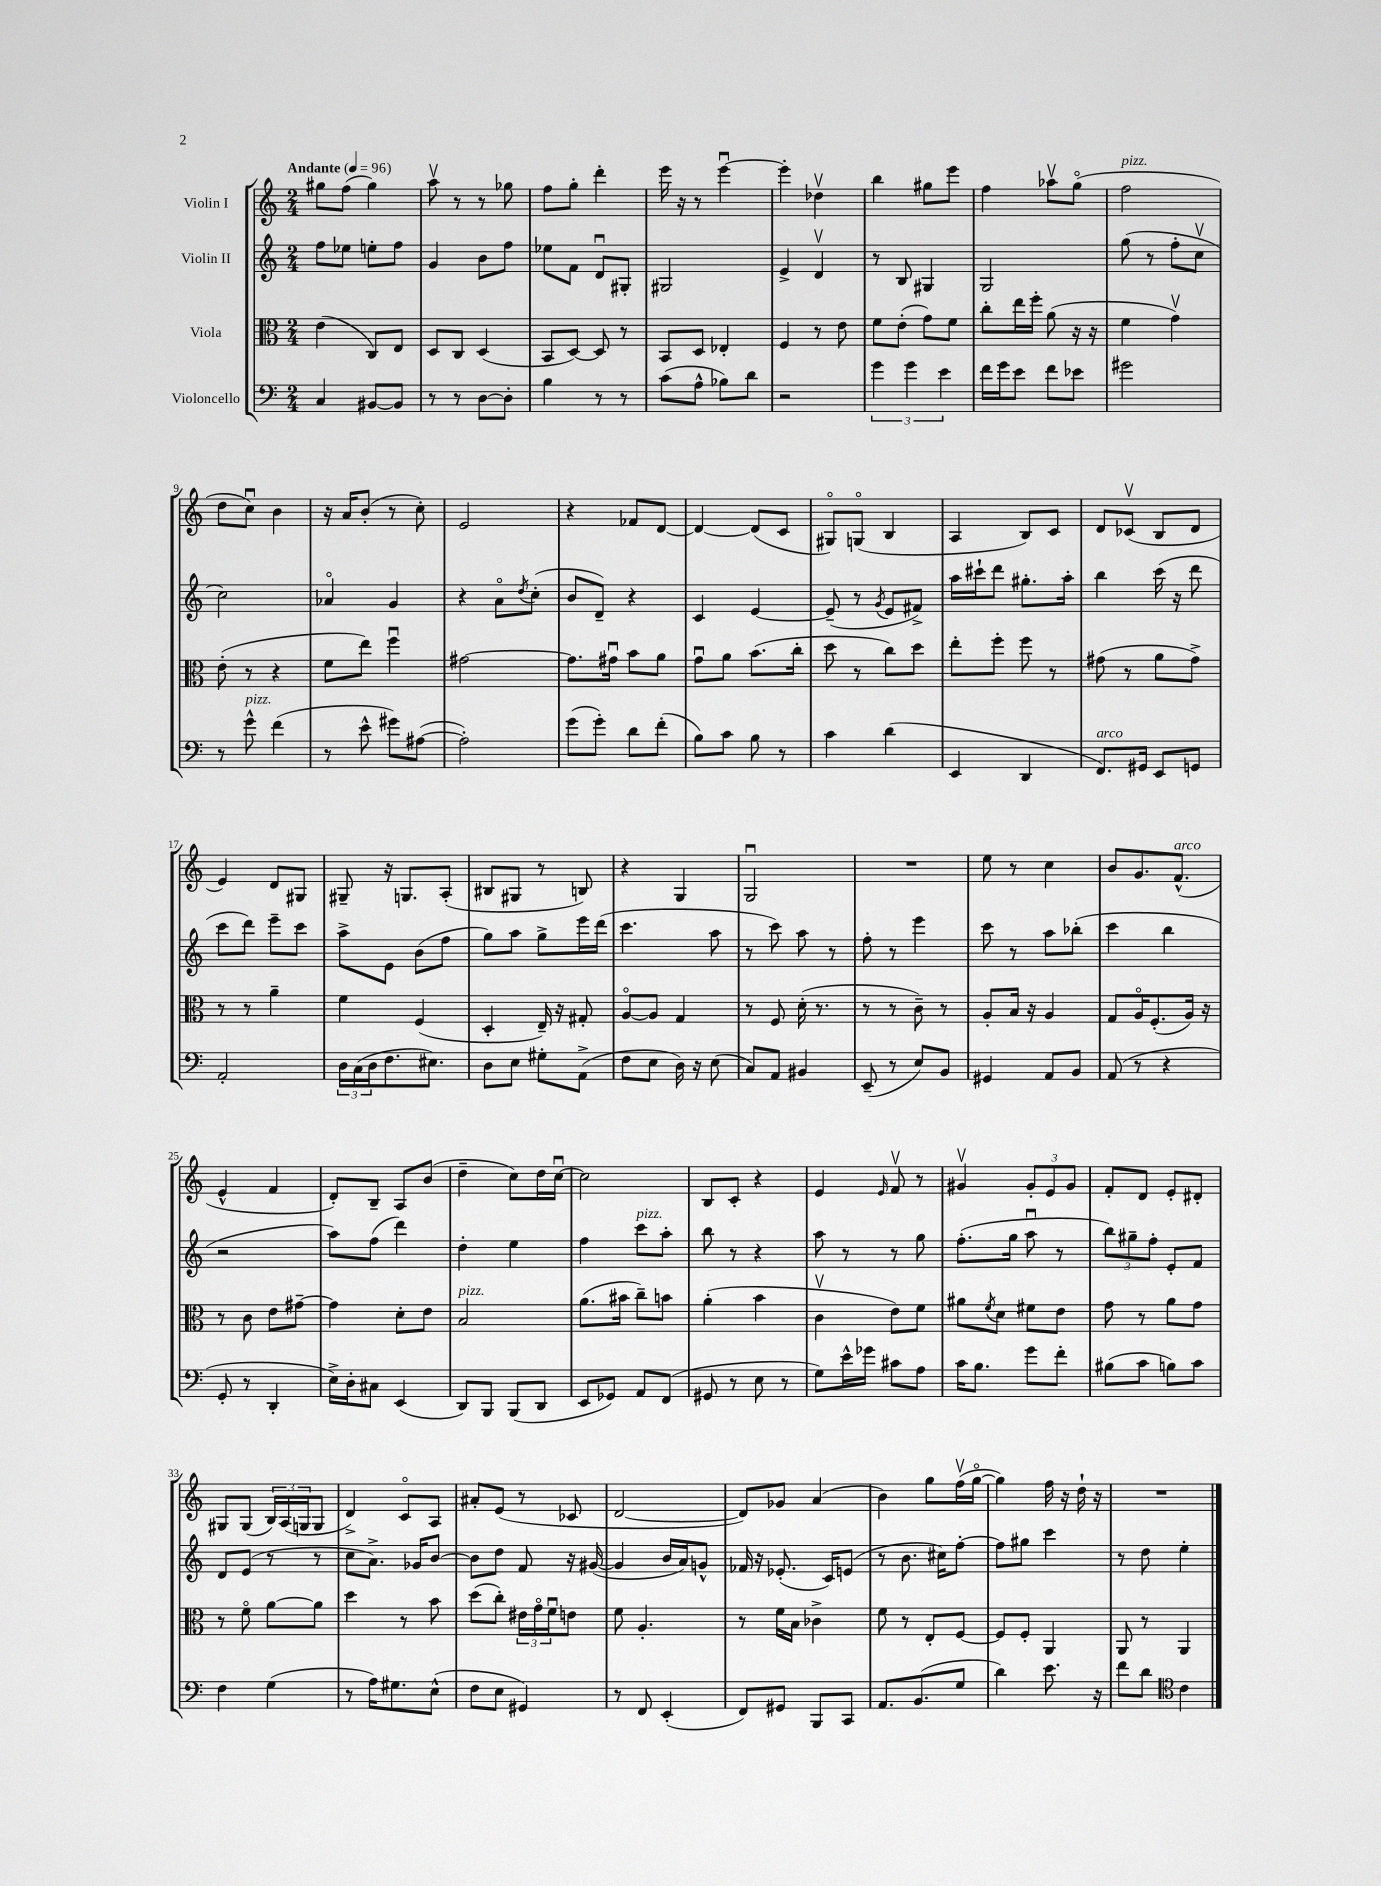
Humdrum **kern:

**kern	**kern	**kern	**kern
*staff4	*staff3	*staff2	*staff1
*clefF4	*clefC3	*clefG2	*clefG2
*k[]	*k[]	*k[]	*k[]
*M2/4	*M2/4	*M2/4	*M2/4
*MM96	*MM96	*MM96	*MM96
4C	(4e	8ff	8gg#
.	.	8ee-	(8ff
[8BB#	8C)	8ee'	4gg#)
8BB#]	8E	8ff	.
=	=	=	=
8r	8D	4g	8aav
8r	8C	.	8r
[8D	(4D	8b	8r
8D']	.	8ff	8gg-
=	=	=	=
4B	8BB	8ee-	8ff
.	[8D)	8f	8gg'
8r	8D]	8du	4ddd'
8r	8r	8G#'	.
=	=	=	=
(8c	8BB	2G#	16eee
.	.	.	16r
8A^^	8D	.	8r
8B-)	4E-'	.	[4eeeu
8d	.	.	.
=	=	=	=
2r	4F	4e^	4eee']
.	8r	4dv	4dd-v
.	8e	.	.
=	=	=	=
6g	8f	8r	4bb
.	(8e'	8B	.
6g	.	.	.
.	8g)	4G#	8gg#
6e	.	.	.
.	8f	.	8eee
=	=	=	=
16f	8cc'	2G	4ff
16g	.	.	.
8e	16ee	.	.
.	16ff'	.	.
8f	(8a	.	8aa-v
8e-	16r	.	(8ggo
.	16r	.	.
=	=	=	=
2g#	4f	(8gg	2ff
.	.	8r	.
.	4gv)	8ff'	.
.	.	8ccv	.
=	=	=	=
8r	(8e'	2cc)	8dd
8g^^	8r	.	8ccu)
(4f	4r	.	4b
=	=	=	=
8r	8f	4a-o	16r
.	.	.	16a
8e^^	8ee)	.	(8b'
8g#)	4ffu	4g	8r
([8A#	.	.	8cc')
=	=	=	=
2A#'])	[2g#	4r	2e
.	.	8ao	.
.	.	8qdd	.
.	.	(8cc'	.
=	=	=	=
(8g	8.g#]	8b	4r
8g')	.	8d~)	.
.	16g#u	.	.
8d	8b	4r	8f-
(8f'	8a	.	[8d
=	=	=	=
8B)	8gu	4c	4d_
8c	8a	.	.
8B	(8.b	[4e	(8d]
8r	.	.	8c
.	16cc'	.	.
=	=	=	=
4c	8dd	(8e~]	8G#o)
.	8r	8r	(8Go
.	.	8qg	.
(4d	8cc)	8e	4B
.	8dd	8f#^)	.
=	=	=	=
4EE	8ee'	16aa	4A
.	.	16ccc#`	.
.	8ff'	8ddd	.
4DD	8ff	8.gg#'	8B)
.	8r	.	8c
.	.	16aa'	.
=	=	=	=
8.FF)	(8g#	4bb	8d
.	8r	.	(8c-v
16GG#	.	.	.
8EE	8a	(16ccc	8B
.	.	16r	.
8GG	8g#^)	8ddd	8d
=	=	=	=
2AA'	8r	8ccc	4e)
.	8r	8ddd)	.
.	4a~	8eee~	8d
.	.	8ccc	8G#
=	=	=	=
24D	4f	8aa^	8G#~
(24C	.	.	.
24D	.	.	.
8.F	.	8e	16r
.	.	.	8.G
.	(4F	(8b	.
8.E#)	.	.	.
.	.	8ff	(8A'
=	=	=	=
8D	4D'	8gg)	8B#
8E	.	8aa	8G#
8G#'	16E~)	8gg^	8r
.	16r	.	.
(8AA^	8G#'	16eee	8B)
.	.	(16ddd	.
=	=	=	=
8F	[8Ao	4.ccc	4r
8E	8A]	.	.
16D)	4G	.	4G
16r	.	.	.
(8E	.	8aa	.
=	=	=	=
8C)	8r	8r	2Gu
8AA	8F	8ccc)	.
4BB#	(16d'	8aa	.
.	8.r	.	.
.	.	8r	.
=	=	=	=
(8EE~	8r	8ff'	2r
8r	8r	8r	.
8E)	8c~)	4eee	.
8BB	8r	.	.
=	=	=	=
4GG#	8A'	8ccc	8ee
.	16B	8r	8r
.	16r	.	.
8AA	4A	8aa	4cc
8BB	.	(8bb-'	.
=	=	=	=
(8AA	8G	4ccc	8b
8r	16Ao	.	8.g
.	(8.F'	.	.
4r	.	4bb	.
.	.	.	(8.f^^
.	16A)	.	.
.	16r	.	.
=	=	=	=
8GG'	8r	2r	4e^^
8r	8c	.	.
4DD'	8e	.	4f
.	[8g#~	.	.
=	=	=	=
16E^)	4g#]	8aa)	8d')
16D'	.	.	.
8C#	.	(8ff	8B~
(4EE	8d'	4ddd)	8A
.	8e	.	(8b
=	=	=	=
8DD)	2B	4dd'	4dd~
8BBB	.	.	.
(8BBB	.	4ee	8cc)
8DD	.	.	16dd
.	.	.	[16ccu
=	=	=	=
8EE	(8.a	4ff	2cc]
8GG-)	.	.	.
.	16b#	.	.
8AA	8cc~)	8ccc	.
(8FF	8b	8aa'	.
=	=	=	=
8GG#	(4a'	8bb	8B
8r	.	8r	8c'
8E	4b	4r	4r
8r	.	.	.
=	=	=	=
8G)	4cv	8aa	4e
16e^^	.	8r	.
16g-	.	.	.
.	.	.	16qqe
8c#	8e)	8r	8fv
8A	8f	8gg	8r
=	=	=	=
16c	8a#	(8.ff'	4g#v
8.B	.	.	.
.	8qf	.	.
.	8d	.	.
.	.	16gg	.
8g	8f#	8aau	12g#'
.	.	.	12e
8f'	8e	8r	.
.	.	.	12g#
=	=	=	=
(8B#	8g	12bb)	8f'
.	.	12gg#~	.
8c	8r	.	8d
.	.	12ff'	.
8B)	8a	8e'	8e'
8c	8g	8f	8d#'
=	=	=	=
4F	8r	8d	8G#
.	8fo	(8e	(8G#
(4G	[8a	8r	24B)
.	.	.	(24A
.	.	.	24G
.	8a]	8r	8G
=	=	=	=
8r	4dd	8cc	4d^)
16A)	.	8.a^)	.
8.G#	.	.	.
.	8r	.	8co
.	.	16g-	.
(8E^^	8b	[8b	8A
=	=	=	=
8F	(8dd	8b]	8a#'
8E	8cc')	8dd	(8e
4GG#)	24e#	8f	8r
.	24go	.	.
.	24fu	.	.
.	8e	16r	8c-
.	.	([16g#	.
=	=	=	=
8r	8f	4g#]	[2d
8FF	4.A'	.	.
(4EE'	.	16b	.
.	.	16a)	.
.	.	8g^^	.
=	=	=	=
8FF)	8r	16f-	8d])
.	.	16r	.
8GG#	16f	(8.e-'	8g-
.	16B	.	.
8BBB	4c-^	.	(4a
.	.	16c)	.
8CC	.	(8e	.
=	=	=	=
8.AA	8f	8r	4b)
.	8r	8.b	.
(8.BB	.	.	.
.	8E'	.	8gg
.	.	16cc#)	.
8G	[8F	[8ff'	(16ffv
.	.	.	[16ggo
=	=	=	=
4d)	8F]	8ff]	4gg])
.	8F'	8gg#	.
8.e	4AA	4ccc	16ff
.	.	.	16r
.	.	.	16dd`
16r	.	.	16r
=	=	=	=
8f	8AA	8r	2r
8d	8r	8dd	.
*clefC4	*	*	*
4c	4AA	4ee'	.
==	==	==	==
*-	*-	*-	*-
